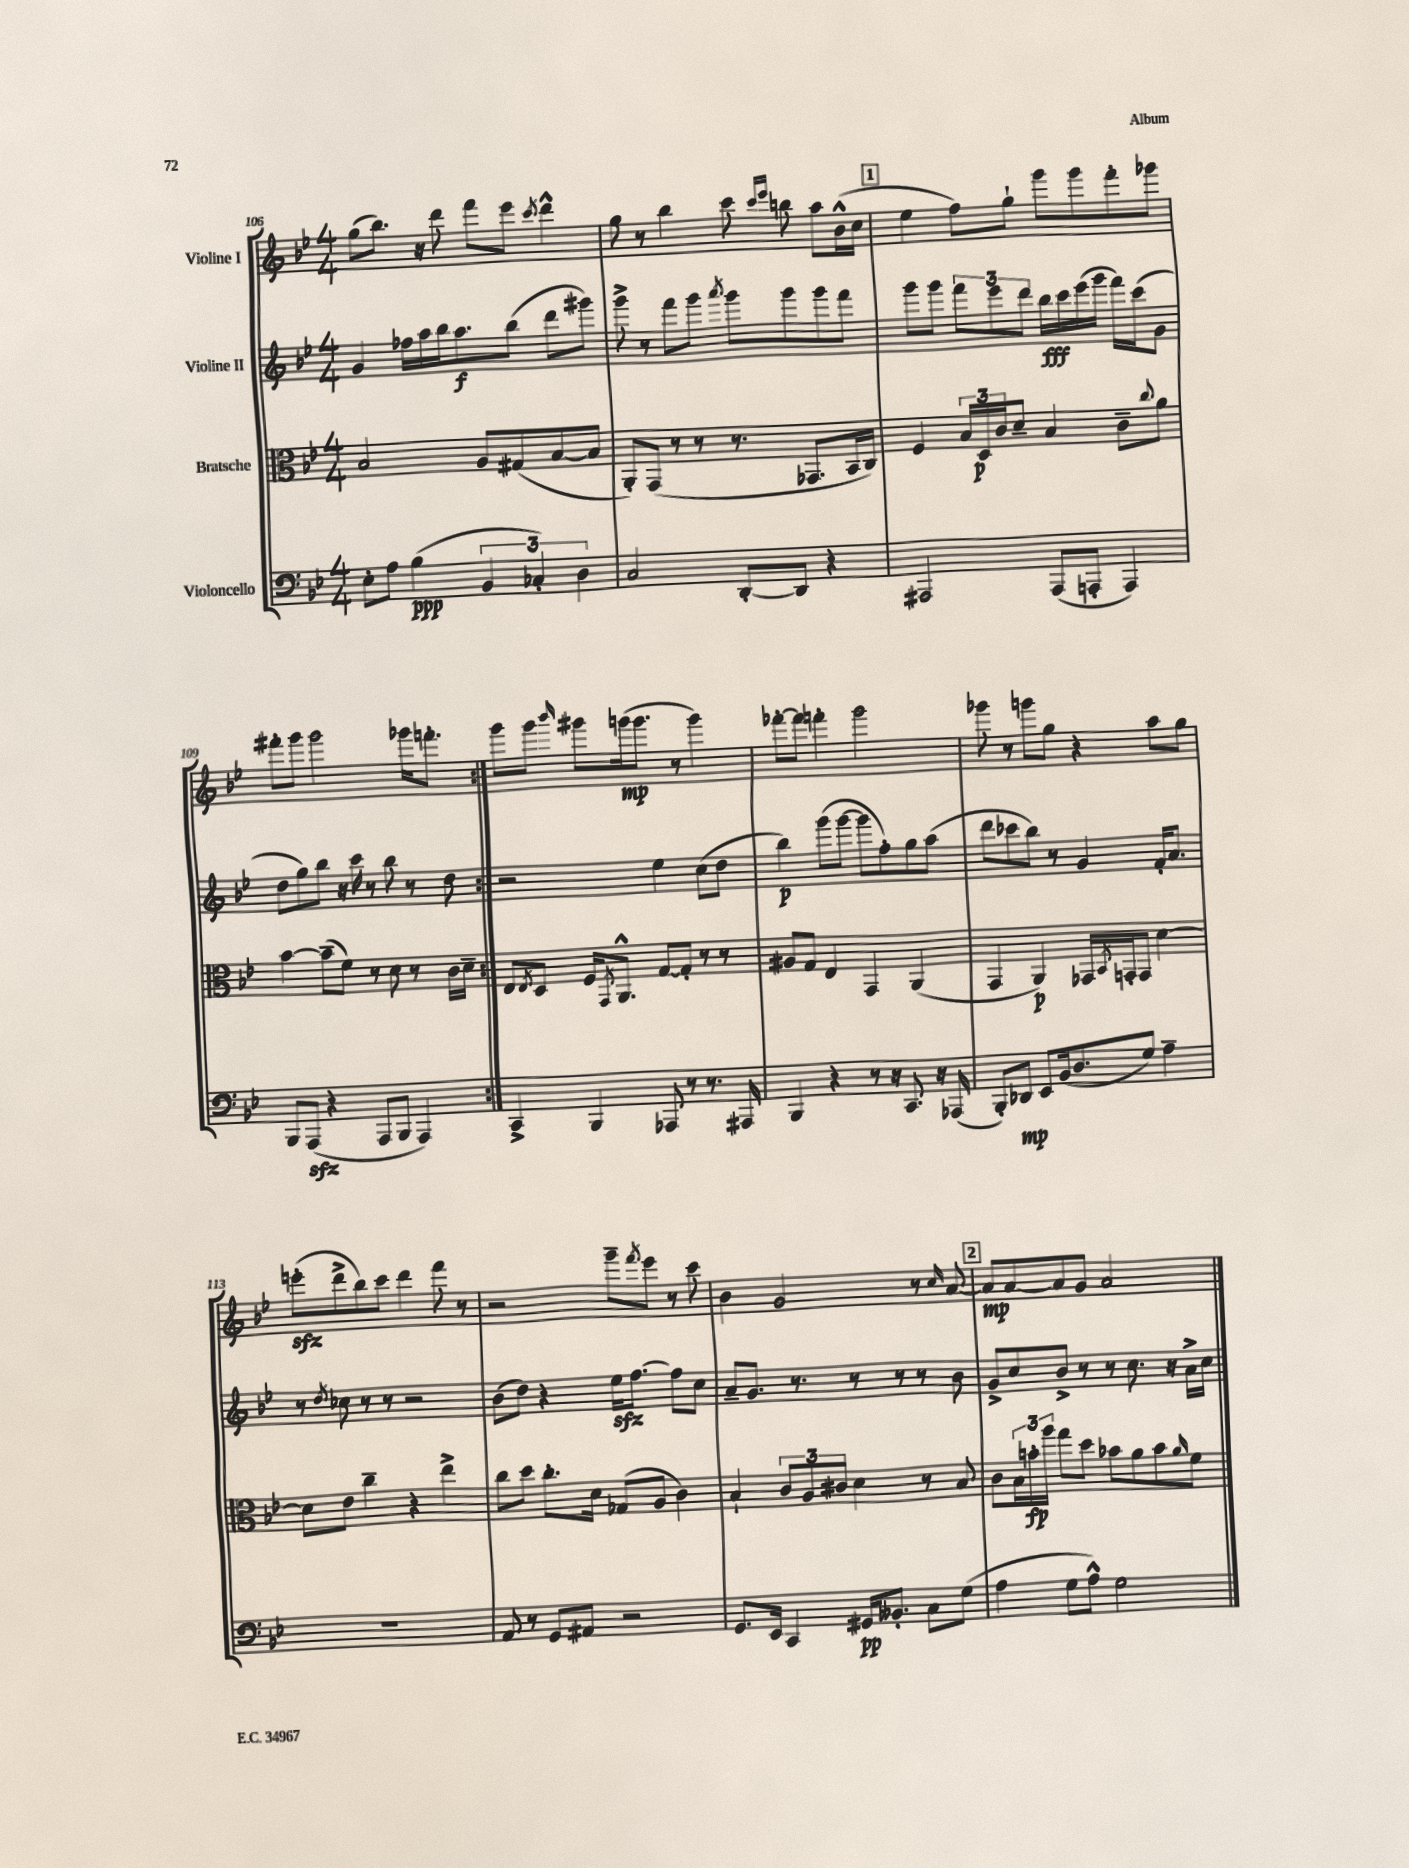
<<
\new StaffGroup <<
\new Staff = "s0" \with { instrumentName = "Violine I" } {
    \clef treble \key bes \major \numericTimeSignature \time 4/4
    \repeat volta 2 { g''8( bes''8.) r16 d'''8 f'''8 ees'''8 \acciaccatura { c'''8 } d'''4-^ |
    g''8 r8 bes''4 c'''8 \grace { c'''16 ees'''16 } b''8 a''8 bes'16-^( c''16 |
    \mark \markup { \box "1" } ees''4 f''8) g''8-! g'''8 g'''8 f'''8-. ges'''8 |
    fis'''8-. g'''8 g'''2 ges'''16 f'''8.-. | }
    g'''8 g'''8 \grace { bes'''16 } gis'''8 g'''16\mp( g'''8. r8 g'''4) |
    fes'''8~-. fes'''8 f'''4-. g'''2 |
    ges'''8 r8 g'''8 g''8 r4 a''8 g''8 |
    e'''8-.\sfz( d'''8-> bes''8) c'''8 d'''4 f'''8 r8 |
    r2 g'''8-- \acciaccatura { f'''8 } ees'''8 r8 c'''8 |
    bes'4 g'2 r8 \grace { c''16 } a'8~ |
    \mark \markup { \box "2" } a'8\mp a'8~ a'8 g'8 a'2 \bar "|." |
}
\new Staff = "s1" \with { instrumentName = "Violine II" } {
    \clef treble \key bes \major \numericTimeSignature \time 4/4
    \repeat volta 2 { g'4 fes''16 a''16 bes''16 a''8.\f bes''8( d'''8 gis'''8) |
    g'''8-> r8 f'''8 g'''8 \acciaccatura { a'''8 } g'''8 g'''8 g'''8 f'''8 |
    \mark \markup { \box "1" } g'''8 g'''8 \tuplet 3/2 { f'''8 ees'''8 d'''8 } bes''16\fff c'''16 ees'''16( g'''16 f'''16) c'''16( g'8 |
    d''8 g''8) bes''8 r16 c'''16 r8 bes''8 r8 d''8 | }
    r2 ees''4 c''8( d''8 |
    bes''4\p) g'''8( g'''8~ g'''8 f''8-.) g''8 a''8( |
    d'''8 ces'''8 bes''8) r8 g'4 f'16-. a'8. |
    r8 \acciaccatura { d''8 } ces''8 r8 r8 r2 |
    bes'8( d''8) r4 ees''16\sfz f''8.~ f''8 c''8 |
    a'8-- g'8. r8. r8 r8 r8 bes'8 |
    \mark \markup { \box "2" } g'8-> c''8 bes'8-> r8 r8 c''8. r16 a'16-> c''16 \bar "|." |
}
\new Staff = "s2" \with { instrumentName = "Bratsche" } {
    \clef alto \key bes \major \numericTimeSignature \time 4/4
    \repeat volta 2 { bes2 a8 gis8( bes8~ bes8 |
    a,8-.) g,8( r8 r8 r8. ges,8. bes,16 c16) |
    \mark \markup { \box "1" } f4 \tuplet 3/2 { bes16 d16\p c'16 } d'8-- bes4 c'8-- \appoggiatura { c''8 } a'8 |
    bes'4~ bes'8--( f'8) r8 d'8 r8 c'16 d'16-- | }
    ees8 \acciaccatura { ees8 } d8 f16 \acciaccatura { g,8 } a,8.-^ g8~ g8-. r8 r8 |
    ais8 g8 ees4 g,4 a,4( |
    g,4 a,4\p) ges,16 \acciaccatura { bes,8 } g,16-. g,8 d'4~ |
    d'8 ees'8 c''4-- r4 ees''4-> |
    c''8 d''8 c''8.-. d'16 ges8( a8 c'4) |
    bes4-! \tuplet 3/2 { c'8 a8 cis'8 } d'4 r8 bes8 |
    \mark \markup { \box "2" } c'8 \tuplet 3/2 { bes16 b'16-.\fp a''16 } g''8 d''8 bes'8 a'8 bes'8 \grace { a'16 } f'8 \bar "|." |
}
\new Staff = "s3" \with { instrumentName = "Violoncello" } {
    \clef bass \key bes \major \numericTimeSignature \time 4/4
    \repeat volta 2 { ees8-. a8 bes4\ppp( \tuplet 3/2 { bes,4 ces4-.) d4 } |
    c2 d,8~-. d,8 r4 |
    \mark \markup { \box "1" } ais,,2 ais,,8( a,,8-. a,,4) |
    bes,,8 a,,8\sfz( r4 a,,8 bes,,8 a,,4) | }
    c,4-> bes,,4 aes,,8 r8 r8. ais,,16 |
    bes,,4 r4 r8 r16 c,8. r16 aes,,16( |
    bes,,8-.) des,8\mp ees,8 bes,16( d8. g8) a4-- |
    R1 |
    a,8 r8 g,8 ais,8 r2 |
    g,8. ees,16 c,4 gis,16\pp beses,8.-. c8 g8( |
    \mark \markup { \box "2" } a4 g8 a8-^) g2 \bar "|." |
}
>>
>>
\layout { \context { \Score currentBarNumber = #106 } }
